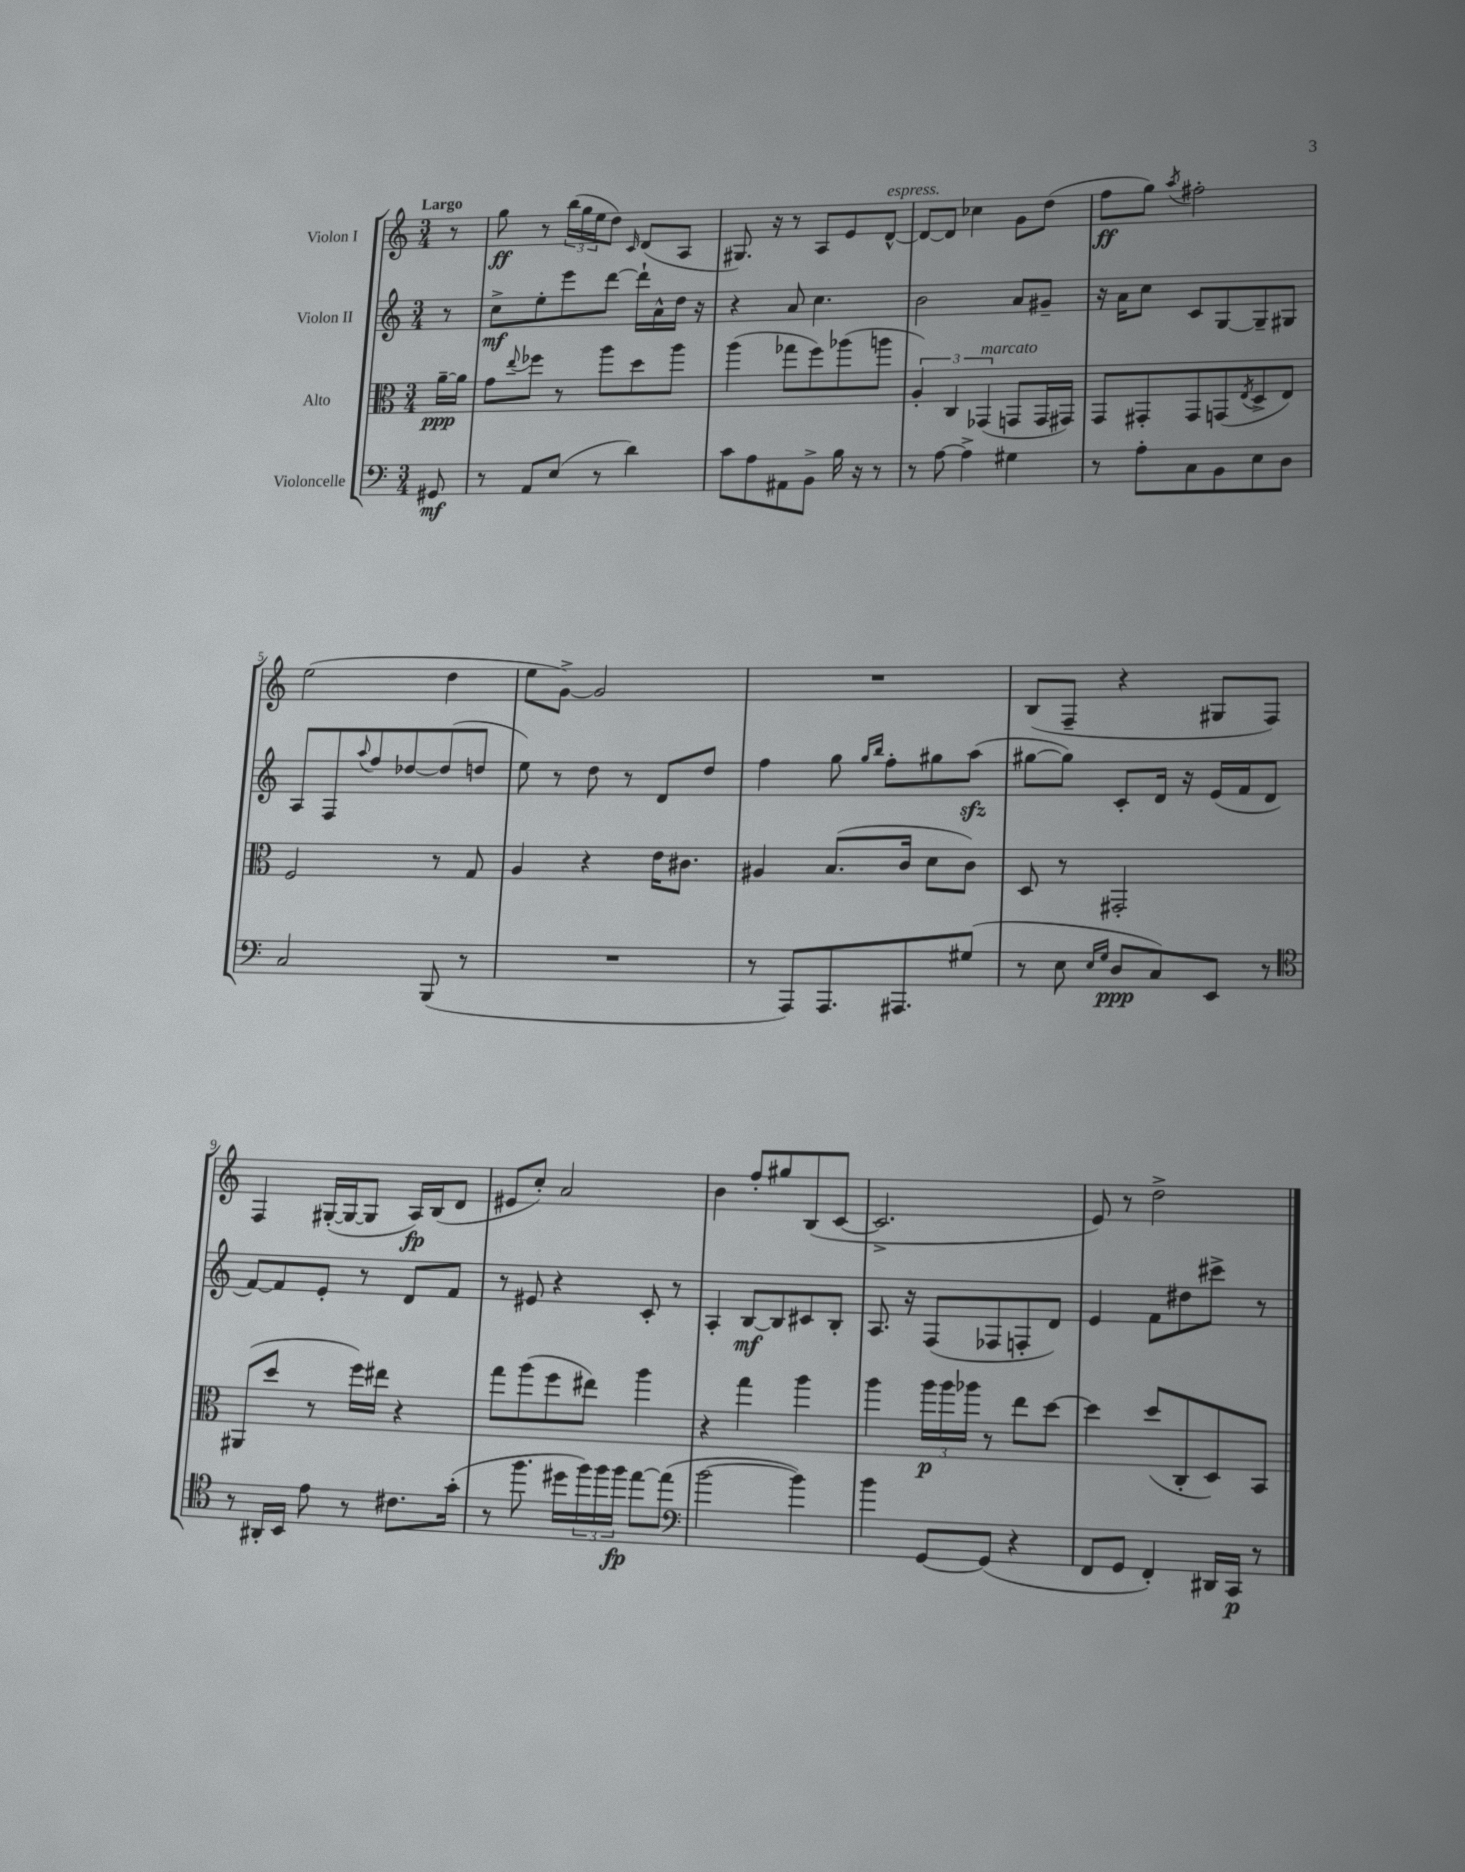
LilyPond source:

<<
\new StaffGroup <<
\new Staff = "s0" \with { instrumentName = "Violon I" } {
    \clef treble \key c \major \numericTimeSignature \time 3/4 \partial 8 \tempo "Largo"
    r8 |
    g''8\ff r8 \tuplet 3/2 { b''16( g''16 e''16 } d''8) \grace { c'16 } d'8( a8 |
    gis8.) r16 r8 a8 e'8 d'8~-^^\markup { \italic "espress." } |
    d'8~ d'8 ces''4 g'8 d''8( |
    f''8\ff g''8) \acciaccatura { a''8 } fis''2-. |
    e''2( d''4 |
    e''8 g'8~->) g'2 |
    R2. |
    b8( f8-- r4 gis8 f8) |
    f4 gis16~-.( gis16~ gis8 a16\fp) b16( d'8 |
    eis'8 c''8-.) a'2 |
    b'4 f''8-. gis''8 b8( c'8~ |
    c'2.-> |
    e'8) r8 d''2-> \bar "|." |
}
\new Staff = "s1" \with { instrumentName = "Violon II" } {
    \clef treble \key c \major \numericTimeSignature \time 3/4 \partial 8
    r8 |
    c''8->\mf e''8-. e'''8 d'''8~ d'''16-! a'16-^ d''16 r16 |
    r4 a'8 c''4. |
    b'2 a'8 gis'8-- |
    r16 a'16 c''8 c'8 g8~ g8-- gis8 |
    a8 f8 \appoggiatura { a''8 } f''8 des''8~ des''8( d''8 |
    e''8) r8 d''8 r8 d'8 d''8 |
    f''4 g''8 \grace { g''16 b''16 } f''8-. gis''8 a''8\sfz( |
    gis''8~ gis''8) c'8-. d'16 r16 e'16( f'16 d'8 |
    f'8~) f'8 e'8-. r8 d'8 f'8 |
    r8 eis'8 r4 c'8-. r8 |
    a4-. b8~\mf b8 cis'8 b8-. |
    a8. r16 f8( fes8 f8-. d'8) |
    e'4 f'8 dis''8 cis'''8-> r8 \bar "|." |
}
\new Staff = "s2" \with { instrumentName = "Alto" } {
    \clef alto \key c \major \numericTimeSignature \time 3/4 \partial 8
    a'16~--\ppp a'16 |
    g'8 \appoggiatura { e''8 } fes''8 r8 a''8 d''8 a''8 |
    a''4( ges''8 f''8) aes''8( a''8 |
    \tuplet 3/2 { a4-.) c4 ges,4^\markup { \italic "marcato" }( } g,8 g,16 gis,16) |
    g,8 gis,8-. gis,8 g,8( \acciaccatura { e8 } d8-> e8) |
    f2 r8 g8 |
    a4 r4 e'16 cis'8. |
    ais4 b8.( c'16 d'8 c'8) |
    d8 r8 gis,2-. |
    ais,8( d''8 r8 f''16) eis''16 r4 |
    g''8 a''8( f''8 eis''8) a''4 |
    r4 g''4 a''4 |
    a''4 \tuplet 3/2 { a''16\p a''16 aes''16 } r8 e''8 d''8~ |
    d''4 d''8( c8-. d8) b,8 \bar "|." |
}
\new Staff = "s3" \with { instrumentName = "Violoncelle" } {
    \clef bass \key c \major \numericTimeSignature \time 3/4 \partial 8
    gis,8\mf |
    r8 a,8 e8( r8 d'4) |
    c'8 a8 ais,8 b,8-> b16 r16 r8 |
    r8 a8~ a4-> gis4 |
    r8 a8-. c8 b,8 e8 d8 |
    c2 b,,8( r8 |
    R2. |
    r8 a,,8) a,,8. ais,,8. gis8( |
    r8 e8 \grace { e16 g16 } d8\ppp c8) e,8 r8 |
    \clef tenor r8 ais,16-. b,16 e'8 r8 cis'8. g'16-.( |
    r8 f''8. dis''16 \tuplet 3/2 { f''16) f''16 f''16\fp } e''8~ e''8( |
    \clef bass b'2~ b'4) |
    b'4 g,8~ g,8( r4 |
    f,8 g,8 f,4-.) dis,16 c,16\p r8 \bar "|." |
}
>>
>>
